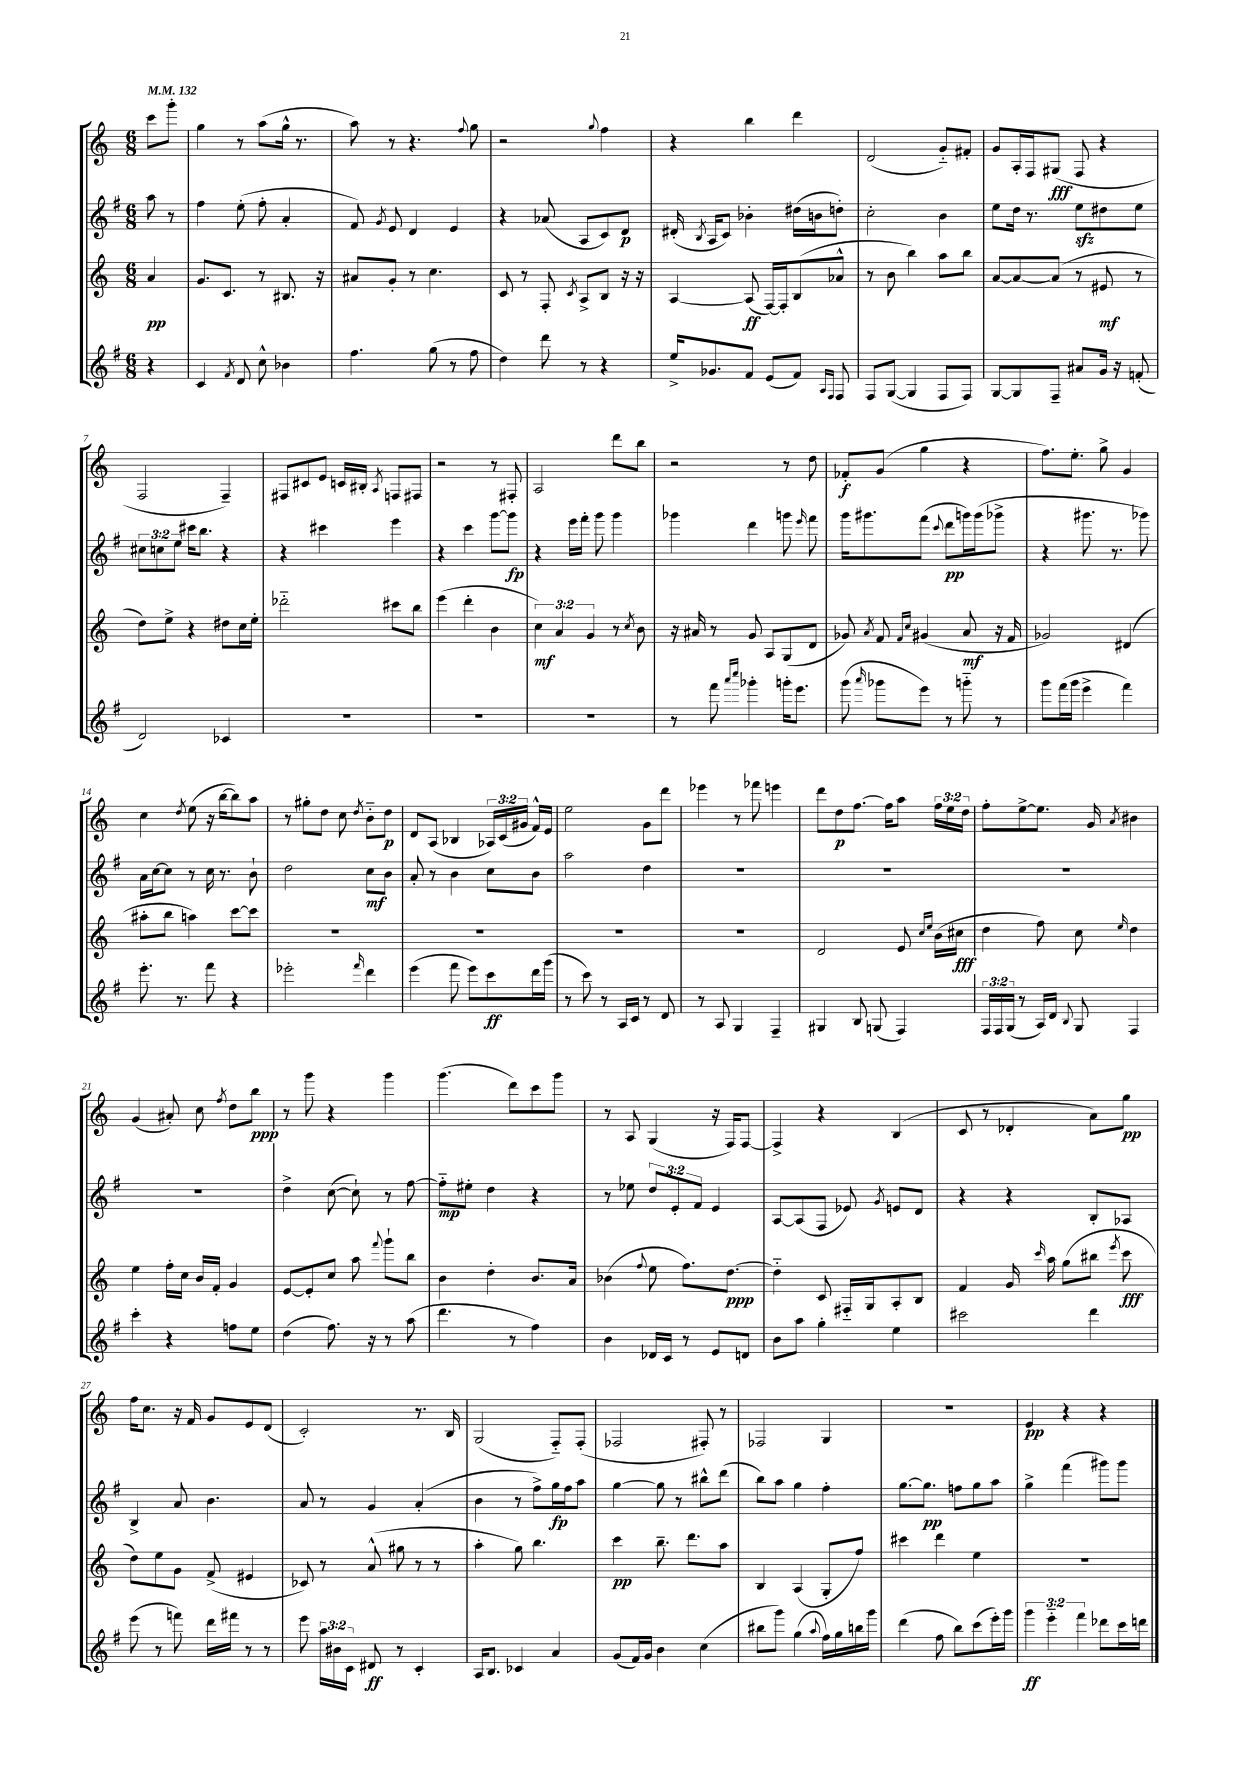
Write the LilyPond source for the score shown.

<<
\new StaffGroup <<
\new Staff = "s0" {
    \clef treble \key c \major \numericTimeSignature \time 6/8 \override Staff.TupletNumber.text = #tuplet-number::calc-fraction-text \partial 4 \tempo 4 = 132
    \autoBeamOff c'''8[ g'''8]-. |
    g''4 r8 a''8[( g''16]-^ r8. |
    a''8) r8 r4. \appoggiatura { f''8 } g''8 |
    r2 \appoggiatura { g''8 } f''4 |
    r4 b''4 d'''4 |
    d'2( g'8[-_) fis'8]-. |
    g'8[ a16-. f16 gis8]\fff( f8 r4 |
    f2 f4--) |
    fis8[ cis'8 e'8] c'16[ bis16]-. \acciaccatura { a8 } f8[ fis8] |
    r2 r8 fis8-. |
    a2 d'''8[ b''8] |
    r2 r8 d''8 |
    fes'8[-.\f g'8]( g''4 r4 |
    f''8.[) e''8.]-. g''8-> g'4 |
    c''4 \acciaccatura { d''8 } e''8( r16 b''16[~ b''8) a''8] |
    r8 gis''8[-. d''8] c''8 \acciaccatura { d''8 } b'8[-_ d''8]\p |
    d'8[ a8]( bes4 \tuplet 3/2 { aes16[) c'16( gis'16] } f'16[-^) e'16] |
    e''2 g'8[ d'''8] |
    ees'''4 r8 fes'''8 e'''4 |
    d'''8[ d''8\p f''8.]~ f''16[ a''8] \tuplet 3/2 { f''16[ e''16 d''16] } |
    f''8[-. e''8~-> e''8.] g'16 \acciaccatura { a'8 } bis'4 |
    g'4( ais'8-.) c''8 \acciaccatura { f''8 } d''8[ b''8]\ppp |
    r8 g'''8 r4 g'''4 |
    g'''4.( d'''8[) c'''8 g'''8] |
    r8 a8 g4( r16 f16[) f8]~ |
    f4-> r4 b4( |
    c'8 r8 des'4-. a'8[) g''8]\pp |
    f''16[ c''8.] r16 f'16 g'8[ e'8 d'8]( |
    c'2-.) r8. b16 |
    g2( f8[-_) f8]-.( |
    fes2 fis8-.) r8 |
    fes2 g4 |
    R2. |
    e'4\pp r4 r4 \bar "|." |
}
\new Staff = "s1" {
    \clef treble \key g \major \numericTimeSignature \time 6/8 \override Staff.TupletNumber.text = #tuplet-number::calc-fraction-text \partial 4
    \autoBeamOff a''8 r8 |
    fis''4 e''8-.( fis''8-. a'4-. |
    fis'8) \acciaccatura { g'8 } e'8 d'4 e'4 |
    r4 aes'8( a8[ c'8) d'8]\p |
    dis'16-.( \acciaccatura { b8 } a16[ c'8]) bes'4-. dis''16[( b'16 d''8]-.) |
    c''2-. b'4 |
    e''8[ d''16] r8. e''8[\sfz dis''8 e''8] |
    \tuplet 3/2 { cis''8[ c''8 e''8] } cis'''16[ b''8.] r4 |
    r4 cis'''4 e'''4 |
    r4 c'''4 g'''8[~ g'''8]\fp |
    r4 e'''16[ fis'''16]-. g'''8 g'''4 |
    ges'''4 d'''4 g'''8 \grace { e'''16 } fis'''8 |
    g'''16[ gis'''8. fis'''8]( \appoggiatura { c'''8 } d'''8[\pp g'''16) g'''16( ges'''8]-> |
    r4 gis'''8. r8. ges'''8) |
    a'16[ c''16~ c''8] r8 c''16 r8. b'8-! |
    d''2 c''8[\mf b'8] |
    a'8-. r8 b'4 c''8[ b'8] |
    a''2 d''4 |
    R2. |
    R2. |
    R2. |
    R2. |
    d''4-> c''8~( c''8-!) r8 fis''8~ |
    fis''8[-_\mp eis''8]-. d''4 r4 |
    r8 ees''8 \tuplet 3/2 { d''8[ e'8-. fis'8] } e'4 |
    a8[~ a8( fis8] ees'8) \acciaccatura { g'8 } e'8[ d'8] |
    r4 r4 b8[-. aes8] |
    b4-> a'8 b'4. |
    a'8 r8 g'4 a'4-.( |
    b'4 r8 fis''8[->) g''16\fp fis''16 a''8] |
    g''4~ g''8 r8 bis''8[-^ d'''8]( |
    b''8[) a''8] g''4 fis''4-. |
    g''8.[~ g''8.]\pp f''8[ g''8 a''8] |
    g''4-> fis'''4( gis'''8[) gis'''8] \bar "|." |
}
\new Staff = "s2" {
    \clef treble \key c \major \numericTimeSignature \time 6/8 \override Staff.TupletNumber.text = #tuplet-number::calc-fraction-text \partial 4
    \autoBeamOff a'4\pp |
    g'8.[ c'8.] r8 bis8. r16 |
    ais'8[ g'8]-. r8 c''4. |
    c'8 r8 f8-. \acciaccatura { c'8 } a8[-> b8] r16 r16 |
    a4~ a8\ff( f16[~) f16-. b8( aes'8]-^ |
    r8 b'8 b''4) a''8[ b''8] |
    a'8[~ a'8~ a'8]( r8 eis'8\mf r8 |
    d''8[) e''8]-> r4 dis''8[ c''16 e''16]-. |
    des'''2-_ cis'''8[ b''8] |
    e'''4( d'''4-. b'4 |
    \tuplet 3/2 { c''4\mf) a'4 g'4 } r8 \acciaccatura { c''8 } b'8 |
    r16 ais'16 r8 g'8 a8[ g8( d'8] |
    ges'8) \acciaccatura { a'8 } f'8 \grace { f'16[ c''16] } gis'4( a'8\mf r16 f'16 |
    ges'2) dis'4( |
    ais''8[-. b''8] a''4) c'''8[~ c'''8] |
    R2. |
    R2. |
    R2. |
    R2. |
    d'2 e'8 \grace { c''16[ e''16] } b'16[( cis''16]\fff |
    d''4 f''8) c''8 \grace { e''16 } d''4 |
    e''4 f''16[-. c''16] b'16[ f'16]-. g'4 |
    e'8[~ e'8-. c''8] a''8 \appoggiatura { f'''8 } g'''8[-! b''8] |
    b'4 d''4-. b'8.[ a'16] |
    bes'4( \appoggiatura { f''8 } e''8 f''8.[) d''8.]~\ppp |
    d''4-_ c'8 fis16[-_ g16 a8-. b8] |
    f'4 g'16 \grace { c'''16 } a''16 g''8[( bis''8] \acciaccatura { e'''8 } c'''8\fff |
    d''8[) e''8 g'8] f'8->( eis'4 |
    ces'8) r8 a'8-^( gis''8 r8 r8 |
    a''4-. g''8) b''4. |
    c'''4\pp b''8.-- d'''8.[ a''8] |
    b4 a4( g8[-. f''8]) |
    cis'''4 d'''4 e''4 |
    R2. \bar "|." |
}
\new Staff = "s3" {
    \clef treble \key g \major \numericTimeSignature \time 6/8 \override Staff.TupletNumber.text = #tuplet-number::calc-fraction-text \partial 4
    \autoBeamOff r4 |
    c'4 \acciaccatura { fis'8 } d'8 c''8-^ bes'4 |
    fis''4. g''8( r8 fis''8 |
    d''4) d'''8 r8 r4 |
    e''16[-> ges'8. fis'8] e'8[( fis'8]) \grace { a16[ fis16] } fis8 |
    fis8[ g8]~( g4 fis8[ fis8]) |
    g8[~ g8 fis8]-- ais'8[ g'16] r16 f'8-.( |
    d'2) ces'4 |
    R2. |
    R2. |
    R2. |
    r8 fis'''8 \grace { a'''16[ c''''16] } ges'''4-. g'''16[-. e'''8.] |
    g'''8( \grace { a'''16 } ges'''8[ e'''8]) r8 g'''8-_ r8 |
    g'''8[ fis'''16( g'''16] e'''4-> fis'''4) |
    e'''8.-. r8. fis'''8 r4 |
    ees'''2-. \grace { fis'''16 } d'''4 |
    e'''4( fis'''8 e'''8[) c'''8\ff d'''16 g'''16]( |
    r8 c'''8) r8 a16[ c'16] r8 d'8 |
    r8 a8 g4 fis4-- |
    gis4 b8 g8( fis4) |
    \tuplet 3/2 { fis16[ fis16 g16]( } r8 a16[) d'16] \appoggiatura { b8 } g8 fis4 |
    c'''4-. r4 f''8[ e''8] |
    d''4( fis''8.) r16 r8 a''8( |
    d'''4. r8 fis''4) |
    b'4 des'16[ c'16] r8 e'8[ d'8] |
    b'8[ a''8] g''4-. e''4 |
    cis'''2 d'''4 |
    e'''8( r8 f'''8) d'''16[ fis'''16] r8 r8 |
    e'''8 \tuplet 3/2 { a''16[ bis'16 c'16] } dis'8\ff r8 c'4-. |
    a16[ b8.] ces'4 a'4 |
    g'8[( fis'16) g'16] b'4 c''4( |
    bis''8[ g'''8]) g''4( \appoggiatura { a''8 } fis''16[) g''16 b''16 g'''16] |
    d'''4( fis''8 b''8[) c'''8( e'''16-.) g'''16] |
    \tuplet 3/2 { g'''4\ff e'''4-_ fis'''4 } des'''8[ c'''16 d'''16] \bar "|." |
}
>>
>>
